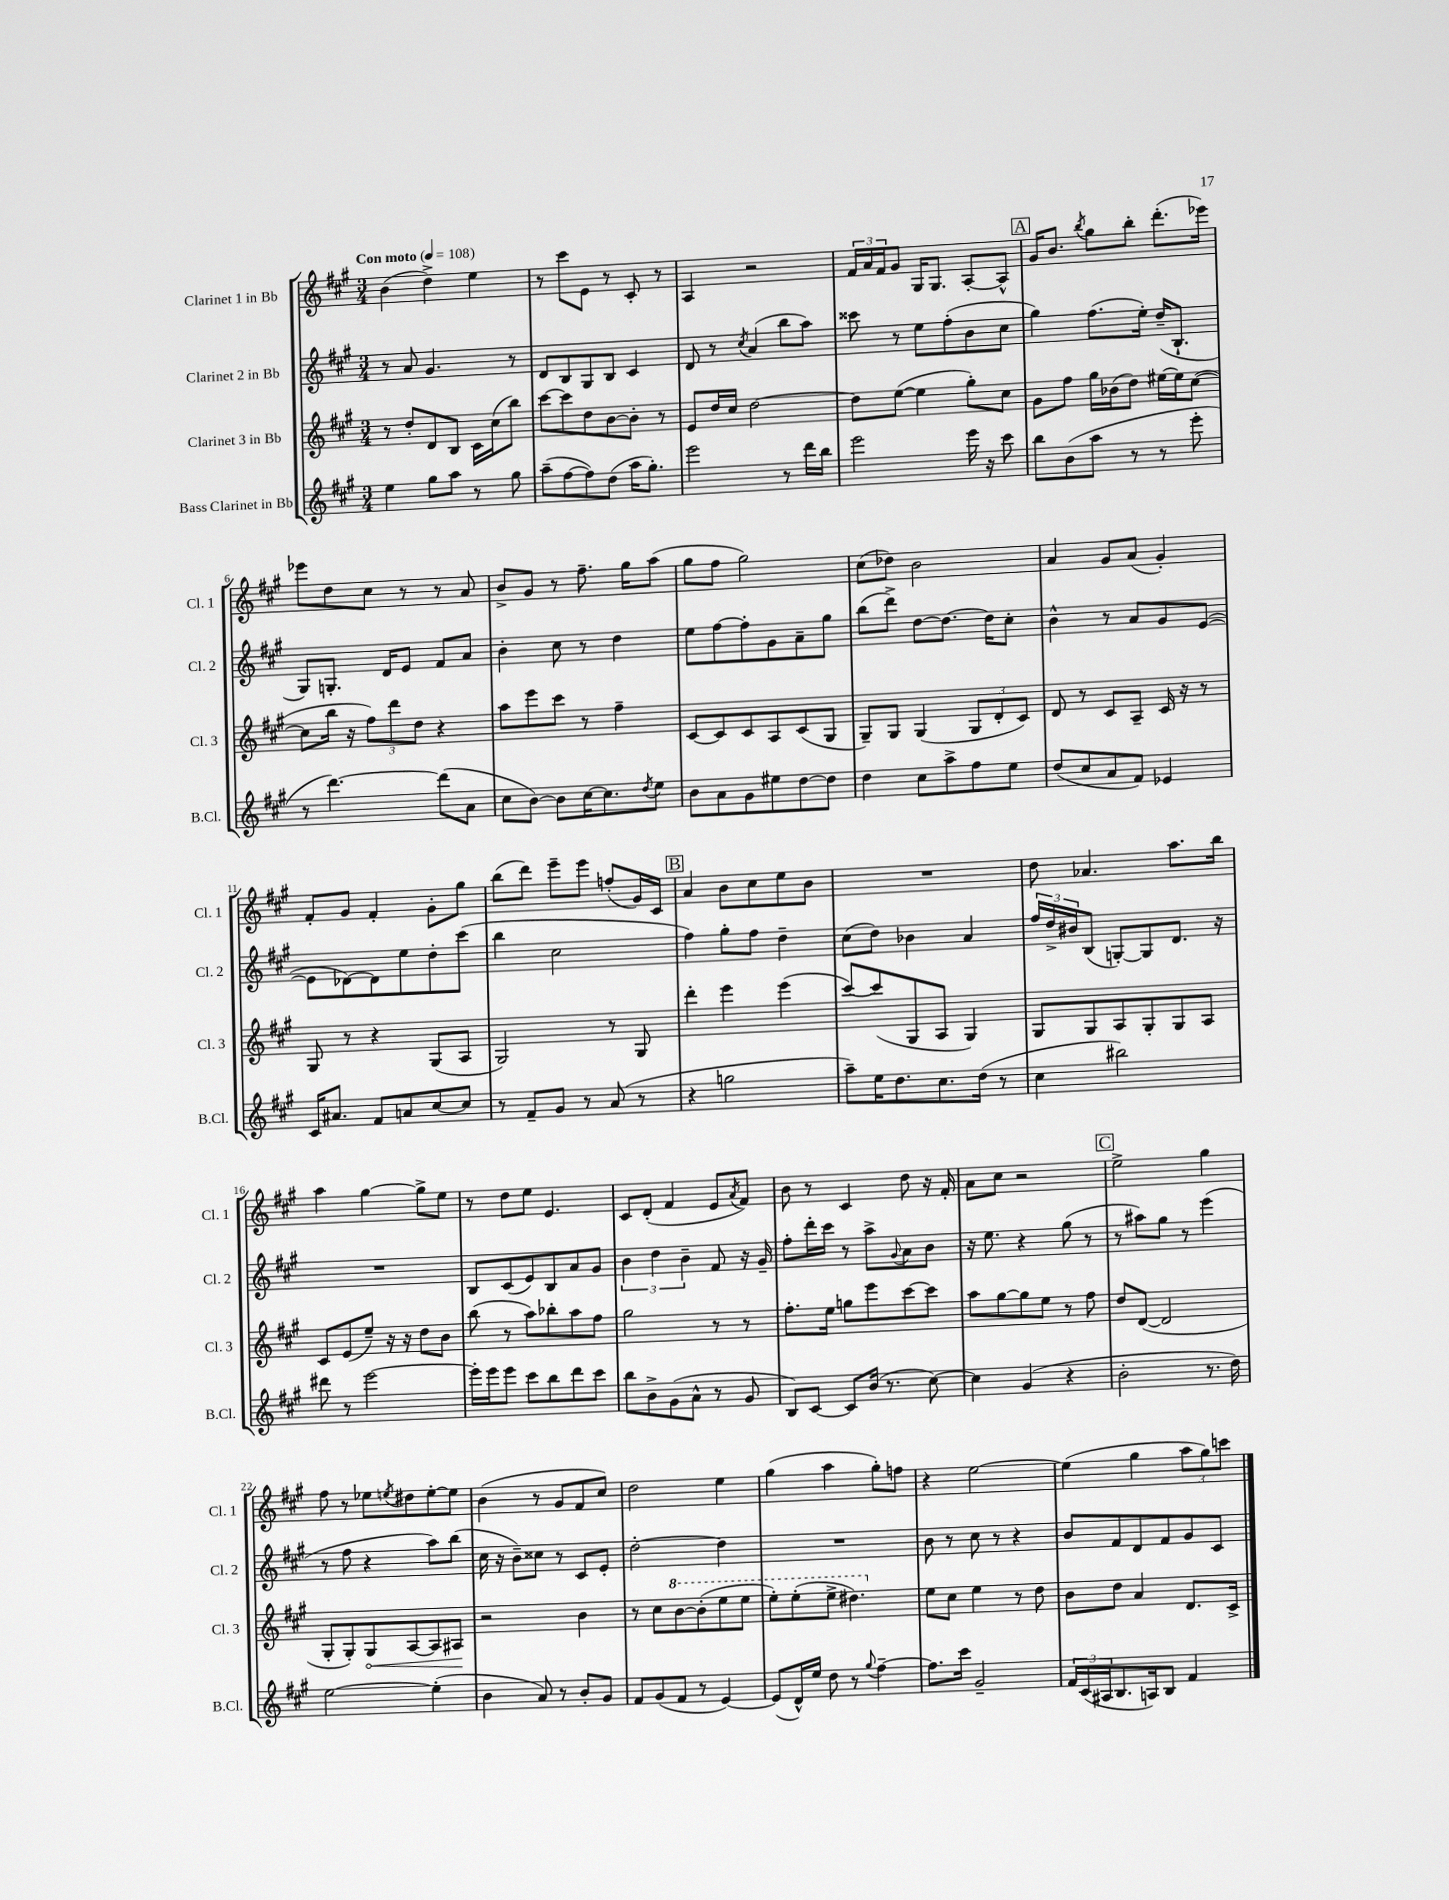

**kern	**kern	**dynam	**kern	**kern
*part4	*part3	*part3	*part2	*part1
*staff4	*staff3	*staff3	*staff2	*staff1
*I"Bass Clarinet in Bb	*I"Clarinet 3 in Bb	*	*I"Clarinet 2 in Bb	*I"Clarinet 1 in Bb
*I'B.Cl.	*I'Cl. 3	*	*I'Cl. 2	*I'Cl. 1
*clefG2	*clefG2	*	*clefG2	*clefG2
*k[f#c#g#]	*k[f#c#g#]	*	*k[f#c#g#]	*k[f#c#g#]
*M3/4	*M3/4	*	*M3/4	*M3/4
*MM108	*MM108	*	*MM108	*MM108
=1	=1	=1	=1	=1
!	!	!	!	!LO:TX:a:B:t=Con moto
4ee\	8r	.	8r	(4b\
.	8dd'/L	.	8a/	.
8gg#\L	8d/	.	4.g#/	4dd^\)
8aa\J	8B/J	.	.	.
8r	16c#\LL	.	.	4ee\
.	(16cc#\J	.	.	.
8gg#\	8bb\J)	.	8r	.
=2	=2	=2	=2	=2
(8aa~\L	[8ccc#\L	.	8d/L	8r
[8ff#\	8ccc#\]	.	8B/	8ccc#\L
8ff#\])	8dd\	.	8G#/	8e\J
(8dd\J	[8b\	.	8B/J	8r
16aa\KL	8b'\J]	.	4c#/	8c#'/
8.gg#'\J)	.	.	.	.
.	8r	.	.	8r
=3	=3	=3	=3	=3
2eee\	8e/L	.	8d/	4A/
.	16dd/L	.	8r	.
.	16cc#/JJ	.	.	.
.	.	.	8qcc#/	.
.	[2dd\	.	(4a/	2r
8r	.	.	8bb\L	.
16ddd\LL	.	.	8aa\J)	.
16bb\JJ	.	.	.	.
=4	=4	=4	=4	=4
2eee\	8dd\L]	.	8ccc##X\	24f#/LL
.	.	.	.	24a/
.	.	.	.	24f#/J
.	([8ee\J	.	8r	8g#/J
.	4ee\]	.	8ee\L	16G#/KL
.	.	.	.	8.G#/J
.	.	.	(8ff#'\	.
16eee\	8gg#'\L)	.	8b\	[8A'/L
16r	.	.	.	.
8ccc#\	8cc#\J	.	8cc#\J	8A^^/J]
!!LO:REH:place=s1:t=A
=5	=5	=5	=5	=5
8bb\L	8g#\L	.	4gg#\)	16g#/KL
.	.	.	.	8.b/J
(8b\	8ff#\J	.	.	.
.	.	.	.	8qbb/
8aa\J	16gg#\LL	.	(8.ff#\L	8gg#\L
.	(16b-X\J	.	.	.
8r	8dd\J)	.	.	8bb'\J
.	.	.	16ee'\Jk)	.
8r	[16ee#X\LL	.	(16dd~/KL	(8.ddd'\L
.	16ee#\J]	.	8.B`/J	.
8eee'\	([8cc#\J	.	.	.
.	.	.	.	16eee-X\Jk)
!!LO:LB:g=z
=6	=6	=6	=6	=6
8r	8cc#\L]	.	8G#/L)	8eee-X\L
[4.ddd\)	16bb\Jk	.	8.Gn'/J	8dd\
.	16r	.	.	.
.	12ff#\L)	.	.	8cc#\J
.	.	.	16d/KL	.
.	12ddd\	.	.	.
.	.	.	8e/J	8r
.	12dd\J	.	.	.
(8ddd\L]	4r	.	8f#/L	8r
8a\J	.	.	8a/J	8a/
=7	=7	=7	=7	=7
8cc#\L	8aa\L	.	4b'\	8b^/L
[8b\J)	8eee\	.	.	8g#/J
8b\L]	8ccc#\J	.	8cc#\	8r
[16cc#\K	8r	.	8r	8.ff#~\
8.cc#\]	.	.	.	.
.	4ff#~\	.	4dd\	.
.	.	.	.	16gg#\KL
8qdd/	.	.	.	.
8ee\J	.	.	.	(8aa\J
=8	=8	=8	=8	=8
8b\L	[8c#/L	.	8ee\L	8gg#\L
8a\	8c#/]	.	[8ff#\	8ff#\J
8g#\	8c#/	.	8ff#'\]	2gg#\)
8ee#X\	8A/	.	8g#\	.
[8dd\	(8c#/	.	8a~\	.
8dd\J]	8G#/J	.	8gg#\J	.
=9	=9	=9	=9	=9
4dd\	8G#~/L)	.	(8bb\L	(8cc#\L
.	8G#/J	.	8ddd^\J)	8dd-X\J)
8cc#\L	(4G#/	.	[8dd\L	2b\
8aa^\	.	.	8.dd\J_	.
8ff#\	12G#/L	.	.	.
.	.	.	16dd\KL]	.
.	12d'/	.	.	.
8ee\J	.	.	8cc#'\J	.
.	12c#/J)	.	.	.
=10	=10	=10	=10	=10
(8dd/L	8d/	.	4b^^\	4a/
8cc#/	8r	.	.	.
8a/	8c#/L	.	8r	8g#/L
8f#/J)	8A~/J	.	8a/L	(8a/J
4e-X/	16c#/	.	8g#/	4g#'/)
.	16r	.	.	.
.	8r	.	([8e/J	.
!!LO:LB:g=z
=11	=11	=11	=11	=11
16c#/KL	8G#/	.	8e\L]	8f#'/L
8.a#X/J	.	.	.	.
.	8r	.	[8d-X\)	8g#/J
8f#/L	4r	.	8d-\]	4f#'/
8an/	.	.	8ee\	.
[8cc#/	(8G#/L	.	8dd'\	8g#'\L
8cc#/J]	8A/J	.	(8ccc#\J	8gg#\J
=12	=12	=12	=12	=12
8r	2G#/)	.	4bb\	(8bb\L
8f#~/L	.	.	.	8ddd\J)
8g#/J	.	.	2cc#\	8eee~\L
8r	.	.	.	8eee\J
(8a/	8r	.	.	(8ffn'/L
8r	8G#/	.	.	16g#/L)
.	.	.	.	16c#/JJ
!!LO:REH:place=s1:t=B
=13	=13	=13	=13	=13
4r	4ddd'\	.	4ff#\)	4a/
2ggn\	4eee\	.	8gg#'\L	8b\L
.	.	.	8ff#\J	8cc#\
.	(4eee\	.	4dd~\	8ee\
.	.	.	.	8b\J
=14	=14	=14	=14	=14
8aa~\L)	[8ccc#/L)	.	(8cc#\L	2.r
16ee\K	(8ccc#/]	.	8dd\J)	.
8.dd\	.	.	.	.
.	8G#/	.	4b-X\	.
8.cc#\	8A/J	.	.	.
.	4G#/)	.	4a/	.
(16dd\Jk	.	.	.	.
8r	.	.	.	.
=15	=15	=15	=15	=15
4cc#\	8G#/L	.	24ff#/LL	8dd\
.	.	.	24dd^/	.
.	.	.	24b#X/J	.
.	8G#/	.	(8B/J	4.a-X/
2bb#X\)	8A/	.	[8Gn'/L)	.
.	8G#'/	.	8G/]	.
.	8G#/	.	8.d/J	8.aa\L
.	8A/J	.	.	.
.	.	.	16r	16bb\Jk
!!LO:LB:g=z
=16	=16	=16	=16	=16
8ddd#X\	8c#/L	.	2.r	4aa\
8r	(8e/	.	.	.
[2eee\	8ee~/J)	.	.	[4gg#\
.	16r	.	.	.
.	16r	.	.	.
.	8dd\L	.	.	8gg#^\L]
.	8b\J	.	.	8ee\J
=17	=17	=17	=17	=17
16eee'\LL]	(8bb\	.	8B/L	8r
16eee\J	.	.	.	.
8eee\J	8r	.	(8c#/	8dd\L
8ccc#\L	8aa\L)	.	8e/)	8ee\J
8bb\	8bb-X'\	.	8B/	4.e/
8ddd\	8aa\	.	8a/	.
8ccc#\J	8ff#\J	.	8g#/J	.
=18	=18	=18	=18	=18
8bb\L	2gg#\	.	6b\	8c#/L
8b^\	.	.	.	(8d'/J
.	.	.	6dd\	.
(8g#\	.	.	.	4f#/
.	.	.	6b~\	.
8a^^\J	.	.	.	.
8r	8r	.	8f#/	8e/L
.	.	.	.	8qa/
8g#/	8r	.	16r	8f#/J)
.	.	.	16g#~/	.
=19	=19	=19	=19	=19
8B/L)	8.ff#'\L	.	8ff#'\L	8b\
[8c#/J	.	.	16ddd'\L	8r
.	16ee\Jk	.	16ccc#\JJ	.
8c#/L]	8ggn\L	.	8r	4c#/
(16b/Jk	8eee\	.	8aa^\L	.
8.r	.	.	.	.
.	.	.	8qqg#/	.
.	[8ccc#\	.	8a\	8dd\
[8cc#\)	8ccc#\J]	.	8b\J	16r
.	.	.	.	16f#'/
=20	=20	=20	=20	=20
4cc#\]	8aa\L	.	16r	8a\L
.	.	.	8.ee\	.
.	[8gg#\	.	.	8cc#\J
(4g#/	8gg#\]	.	4r	2r
.	8ee\J	.	.	.
4r	8r	.	(8gg#\	.
.	8ff#\	.	8r	.
!!LO:REH:place=s1:t=C
=21	=21	=21	=21	=21
2b'\	8dd/L	.	8r	2ee^\
.	([8d/J	.	8aa#X\L)	.
.	2d/]	.	8gg#\J	.
.	.	.	8r	.
8.r	.	.	(4eee\	4gg#\
16dd\)	.	.	.	.
!!LO:LB:g=z
=22	=22	=22	=22	=22
[2ee\	8G#'/L	.	8r	8ff#\
.	8G#'/)	.	8ff#\	8r
!	!	!LO:HP:b	!	!
.	8G#/	<	4r	8ee-X\L
.	.	.	.	8qeen/
.	[8A/	.	.	8dd#X\
(4ee'\]	8A/]	.	8aa\L)	[8ee'\
.	8A#X/J	.	(8bb\J	8ee\J]
.	.	[	.	.
=23	=23	=23	=23	=23
4b\	2r	.	16cc#\	(4b\
.	.	.	16r	.
.	.	.	8b~\L)	.
8a/)	.	.	8cc##X\J	8r
8r	.	.	8r	8g#/L
8b'/L	4b\	.	8c#/L	8f#/
8g#/J	.	.	8e'/J	8cc#/J)
=24	=24	=24	=24	=24
8f#/L	8r	.	[2dd'\	2dd\
(8g#/	8cc#\L	.	.	.
*	*8va	*	*	*
8f#/J	[8bb\	.	.	.
8r	(8bb'\]	.	.	.
[4e/)	8eee\	.	4dd\]	4ee\
.	8eee\J	.	.	.
=25	=25	=25	=25	=25
(8e/L]	8eee'\L)	.	2.r	(4gg#\
16d^^/L)	(8eee'\	.	.	.
16ee/JJ	.	.	.	.
8dd\	8eee^\J	.	.	4aa\
8r	4.ddd#X\)	.	.	.
8qqgg#/	.	.	.	.
[4ff#~\	.	.	.	8gg#'\L)
.	.	.	.	8ffn\J
=26	=26	=26	=26	=26
*	*X8va	*	*	*
8.ff#\L]	8ee\L	.	8b\	4r
.	8cc#\J	.	8r	.
16ccc#\Jk	.	.	.	.
2g#~/	4ee\	.	8cc#\	[2ee\
.	.	.	8r	.
.	8r	.	4r	.
.	8dd\	.	.	.
=27	=27	=27	=27	=27
24f#/LL	8b\L	.	8b/L	(4ee\]
(24c#/	.	.	.	.
24A#X/J	.	.	.	.
8.B/	8dd\J	.	8f#/	.
.	4a/	.	8d/	4gg#\
16An/k)	.	.	.	.
8B/J	.	.	8f#/	.
4f#/	8.d/L	.	8g#/	12aa\L
.	.	.	.	12gg#\)
.	.	.	8c#/J	.
.	.	.	.	12cccn\J
.	16c#^/Jk	.	.	.
==	==	==	==	==
*-	*-	*-	*-	*-
